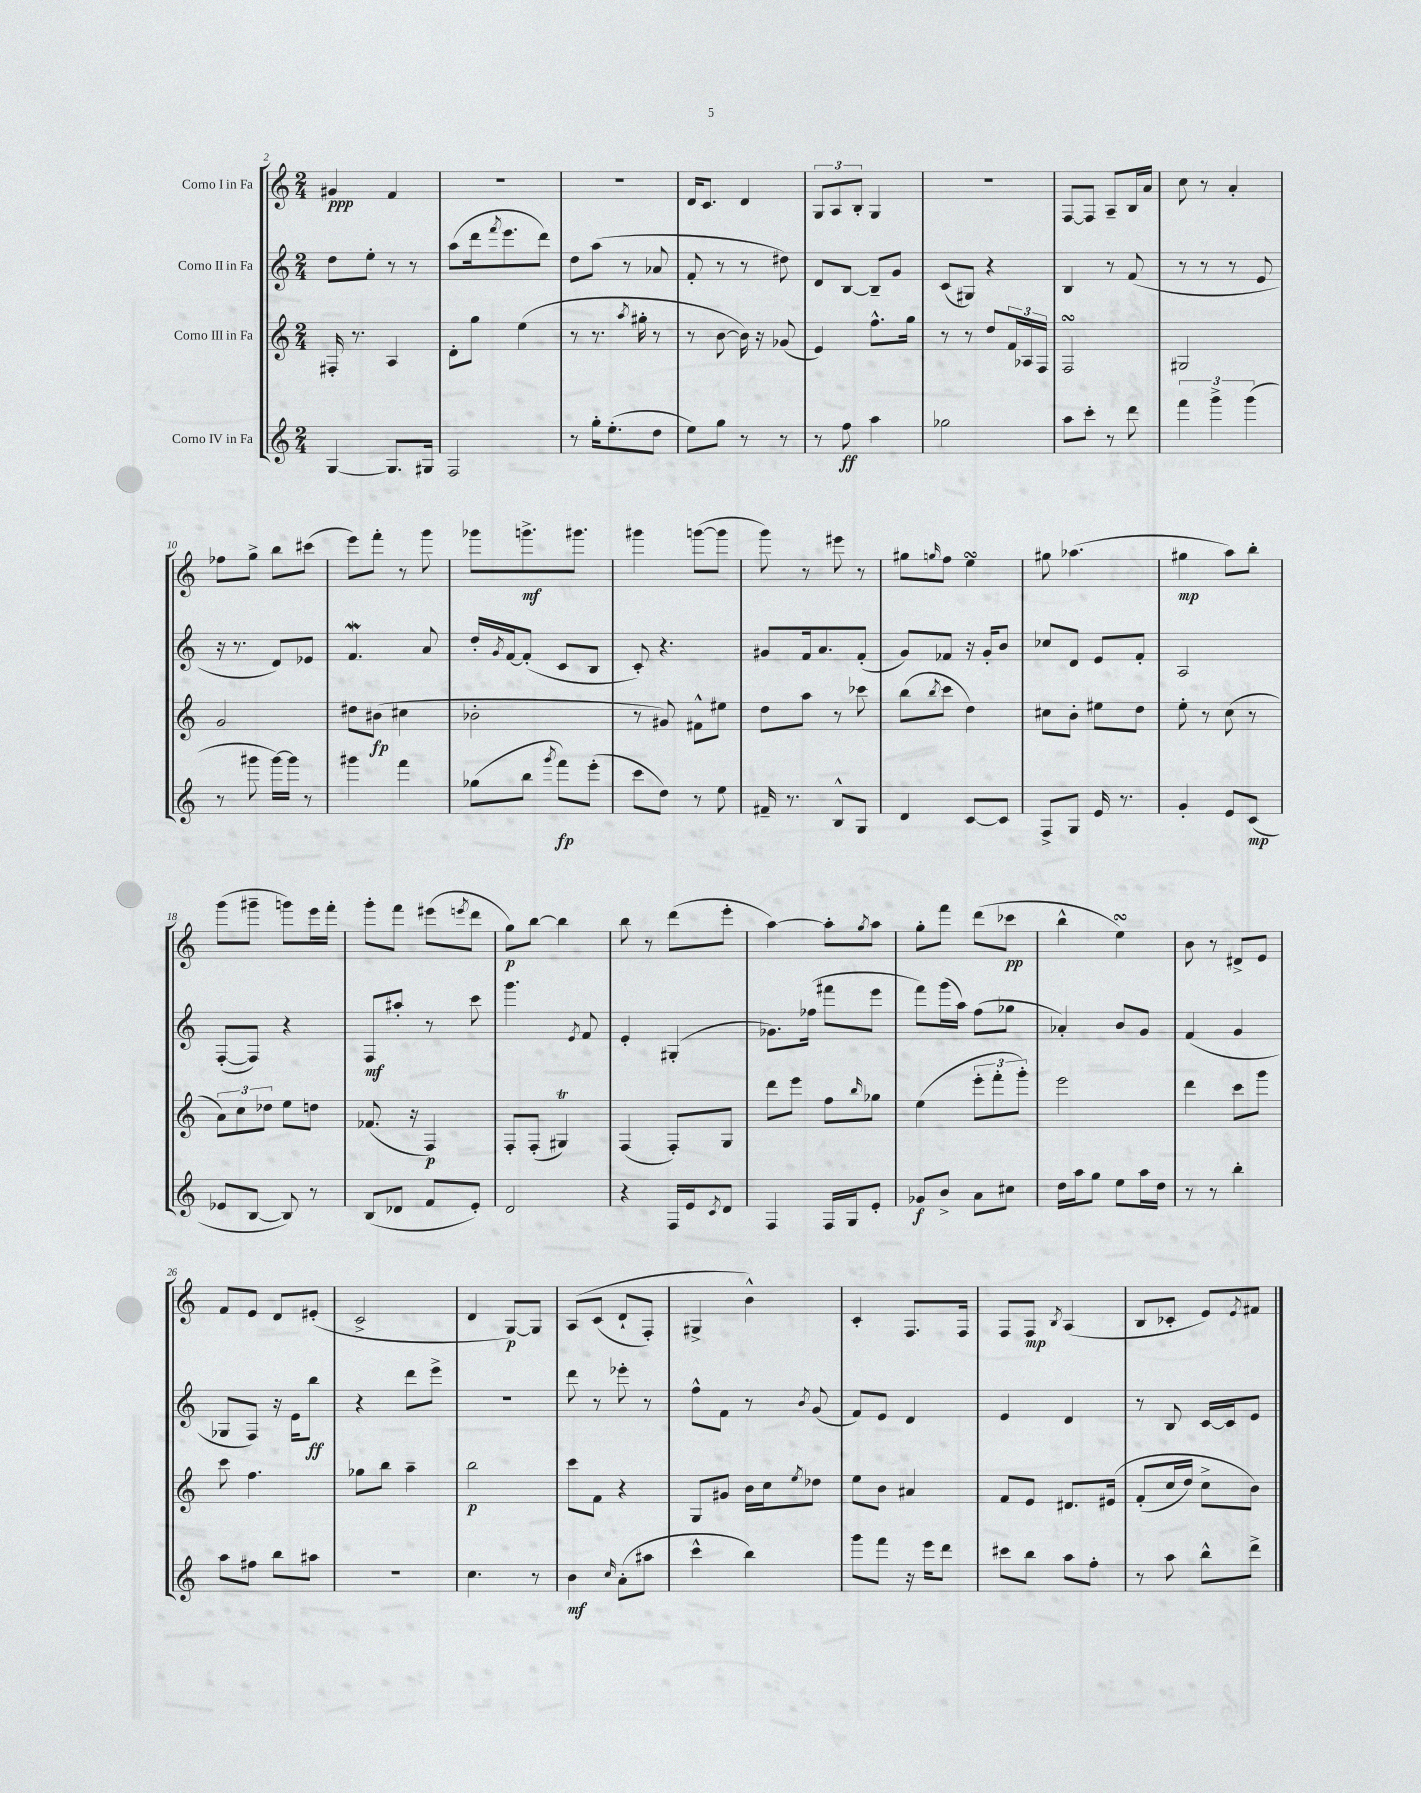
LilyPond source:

<<
\new StaffGroup <<
\new Staff = "s0" \with { instrumentName = "Corno I in Fa" } {
    \clef treble \key c \major \numericTimeSignature \time 2/4
    gis'4\ppp f'4 |
    r2 |
    r2 |
    d'16 c'8. d'4 |
    \tuplet 3/2 { g8 a8 b8-. } g4 |
    R2 |
    f8~ f8 a8-- b16 a'16 |
    c''8 r8 a'4-. |
    fes''8 g''8-> b''8 cis'''8( |
    e'''8) f'''8-. r8 g'''8 |
    ges'''8 g'''8.->\mf gis'''8. |
    gis'''4 g'''8~( g'''8 |
    g'''8) r8 eis'''8 r8 |
    gis''8 \grace { g''16 } f''8 e''4\turn |
    gis''8 aes''4.( |
    gis''4\mp a''8) b''8-. |
    g'''8( gis'''8-- g'''8) e'''16 f'''16-. |
    g'''8-. f'''8 eis'''8( \acciaccatura { e'''8 } d'''8 |
    g''8\p) b''8~ b''4 |
    b''8 r8 d'''8( e'''8-. |
    a''4~) a''8-. \acciaccatura { g''8 } a''8 |
    g''8-. f'''8 d'''8( ces'''8\pp |
    b''4-^ e''4\turn) |
    b'8 r8 dis'8-> e'8 |
    f'8 e'8 d'8 eis'8-.( |
    c'2-> |
    d'4 g8~\p) g8 |
    a8\( c'8( d'8-! f8-.) |
    gis4-> b'4-^\) |
    c'4-. f8. f16 |
    f8 f8\mp \acciaccatura { b8 } a4( |
    b8 ces'8-. e'8) \acciaccatura { e'8 } fis'8 \bar "|." |
}
\new Staff = "s1" \with { instrumentName = "Corno II in Fa" } {
    \clef treble \key c \major \numericTimeSignature \time 2/4
    d''8 e''8-. r8 r8 |
    a''8( d'''16 \acciaccatura { f'''8 } e'''8. d'''8) |
    d''8 a''8( r8 aes'8 |
    f'8-. r8 r8 dis''8) |
    d'8 b8~ b8-- g'8 |
    c'8( gis8) r4 |
    b4 r8 f'8( |
    r8 r8 r8 e'8 |
    r16 r8. d'8) ees'8 |
    f'4.\mordent a'8 |
    d''16-. \acciaccatura { g'8 } f'16~ f'8-.( c'8 b8 |
    c'8-.) r4. |
    gis'8 f'16 a'8. f'8-.( |
    g'8) fes'8 r16 g'16-. b'8 |
    ces''8 d'8 e'8 f'8-. |
    a2 |
    f8~-.( f8) r4 |
    f8\mf ais''8-. r8 c'''8 |
    g'''4. \acciaccatura { e'8 } f'8 |
    e'4-. gis4-.( |
    ges'8.) fes''16( fis'''8 e'''8 |
    f'''8) g'''16( a''16) f''8( ges''8 |
    aes'4-.) b'8 g'8 |
    f'4( g'4 |
    ges8 f8) r16 e'16 b''8\ff |
    r4 d'''8 e'''8-> |
    R2 |
    d'''8 r8 ees'''8-. r8 |
    f''8-^ f'8 r8 \acciaccatura { b'8 } g'8( |
    f'8) e'8 d'4 |
    e'4 d'4 |
    r8 b8 c'16~ c'16 e'8 \bar "|." |
}
\new Staff = "s2" \with { instrumentName = "Corno III in Fa" } {
    \clef treble \key c \major \numericTimeSignature \time 2/4
    fis16-. r8. a4 |
    d'8-. g''8 e''4( |
    r8 r8. \acciaccatura { a''8 } gis''16-. r8 |
    r8 b'8~ b'16) r16 ges'8( |
    e'4) f''8.-^ g''16 |
    r8 r8 d''8 \tuplet 3/2 { f'16 aes16 f16 } |
    f2\turn |
    gis2 |
    g'2 |
    dis''8 bis'8\fp( cis''4 |
    bes'2-. |
    r8 gis'8) fis'8-^ eis''8 |
    d''8 a''8 r8 ces'''8 |
    b''8( \acciaccatura { b''8 } c'''8 d''4) |
    cis''8 b'8-. eis''8 d''8 |
    e''8-. r8 c''8( r8 |
    \tuplet 3/2 { a'8) c''8 des''8 } e''8 d''8 |
    fes'8.( r16 f4\p) |
    f8-. f8-.( gis4\trill) |
    f4( f8-.) g8 |
    d'''8 e'''8 f''8 \grace { b''16 } ges''8 |
    e''4( \tuplet 3/2 { e'''8-. f'''8-. g'''8-.) } |
    e'''2 |
    d'''4 c'''8 g'''8 |
    c'''8 f''4. |
    ges''8 b''8 a''4-- |
    b''2\p |
    c'''8 f'8 r4 |
    g8 gis'8 b'16 c''16 \acciaccatura { e''8 } des''8 |
    e''8 b'8 ais'4 |
    f'8 e'8 dis'8. eis'16\( |
    f'8-.( c''16 d''16) c''8-> b'8\) \bar "|." |
}
\new Staff = "s3" \with { instrumentName = "Corno IV in Fa" } {
    \clef treble \key c \major \numericTimeSignature \time 2/4
    g4~ g8. gis16 |
    f2 |
    r8 g''16-. e''8.-.( d''8 |
    e''8) g''8 r8 r8 |
    r8 f''8\ff a''4 |
    ges''2 |
    a''8 c'''8-. r8 d'''8 |
    \tuplet 3/2 { f'''4 g'''4-> g'''4( } |
    r8 gis'''8 gis'''16~) gis'''16 r8 |
    gis'''4 f'''4 |
    ges''8( b''8 \acciaccatura { g'''8 } f'''8\fp) e'''8-.( |
    c'''8 d''8) r8 e''8 |
    fis'16-- r8. b8-^ g8 |
    d'4 c'8~ c'8 |
    f8-> g8 e'16 r8. |
    g'4-. e'8 c'8\mp( |
    ees'8 b8~ b8) r8 |
    b8( des'8 f'8 e'8-.) |
    d'2 |
    r4 f16 e'16 \acciaccatura { c'8 } d'8 |
    f4 f16 g16 e'8-. |
    ges'8\f b'8-> a'8 cis''8 |
    d''16 a''16 g''8 e''8 a''16 d''16 |
    r8 r8 b''4-. |
    a''8 fis''8 b''8 ais''8 |
    R2 |
    c''4. r8 |
    b'4\mf \grace { c''16 } a'8-.( ais''8 |
    c'''4-^ b''4) |
    g'''8 f'''8 r16 e'''16 d'''8 |
    cis'''8 b''8 a''8 f''8-. |
    r8 a''8 b''8-^ d'''8-> \bar "|." |
}
>>
>>
\layout { \context { \Score currentBarNumber = #2 } }
